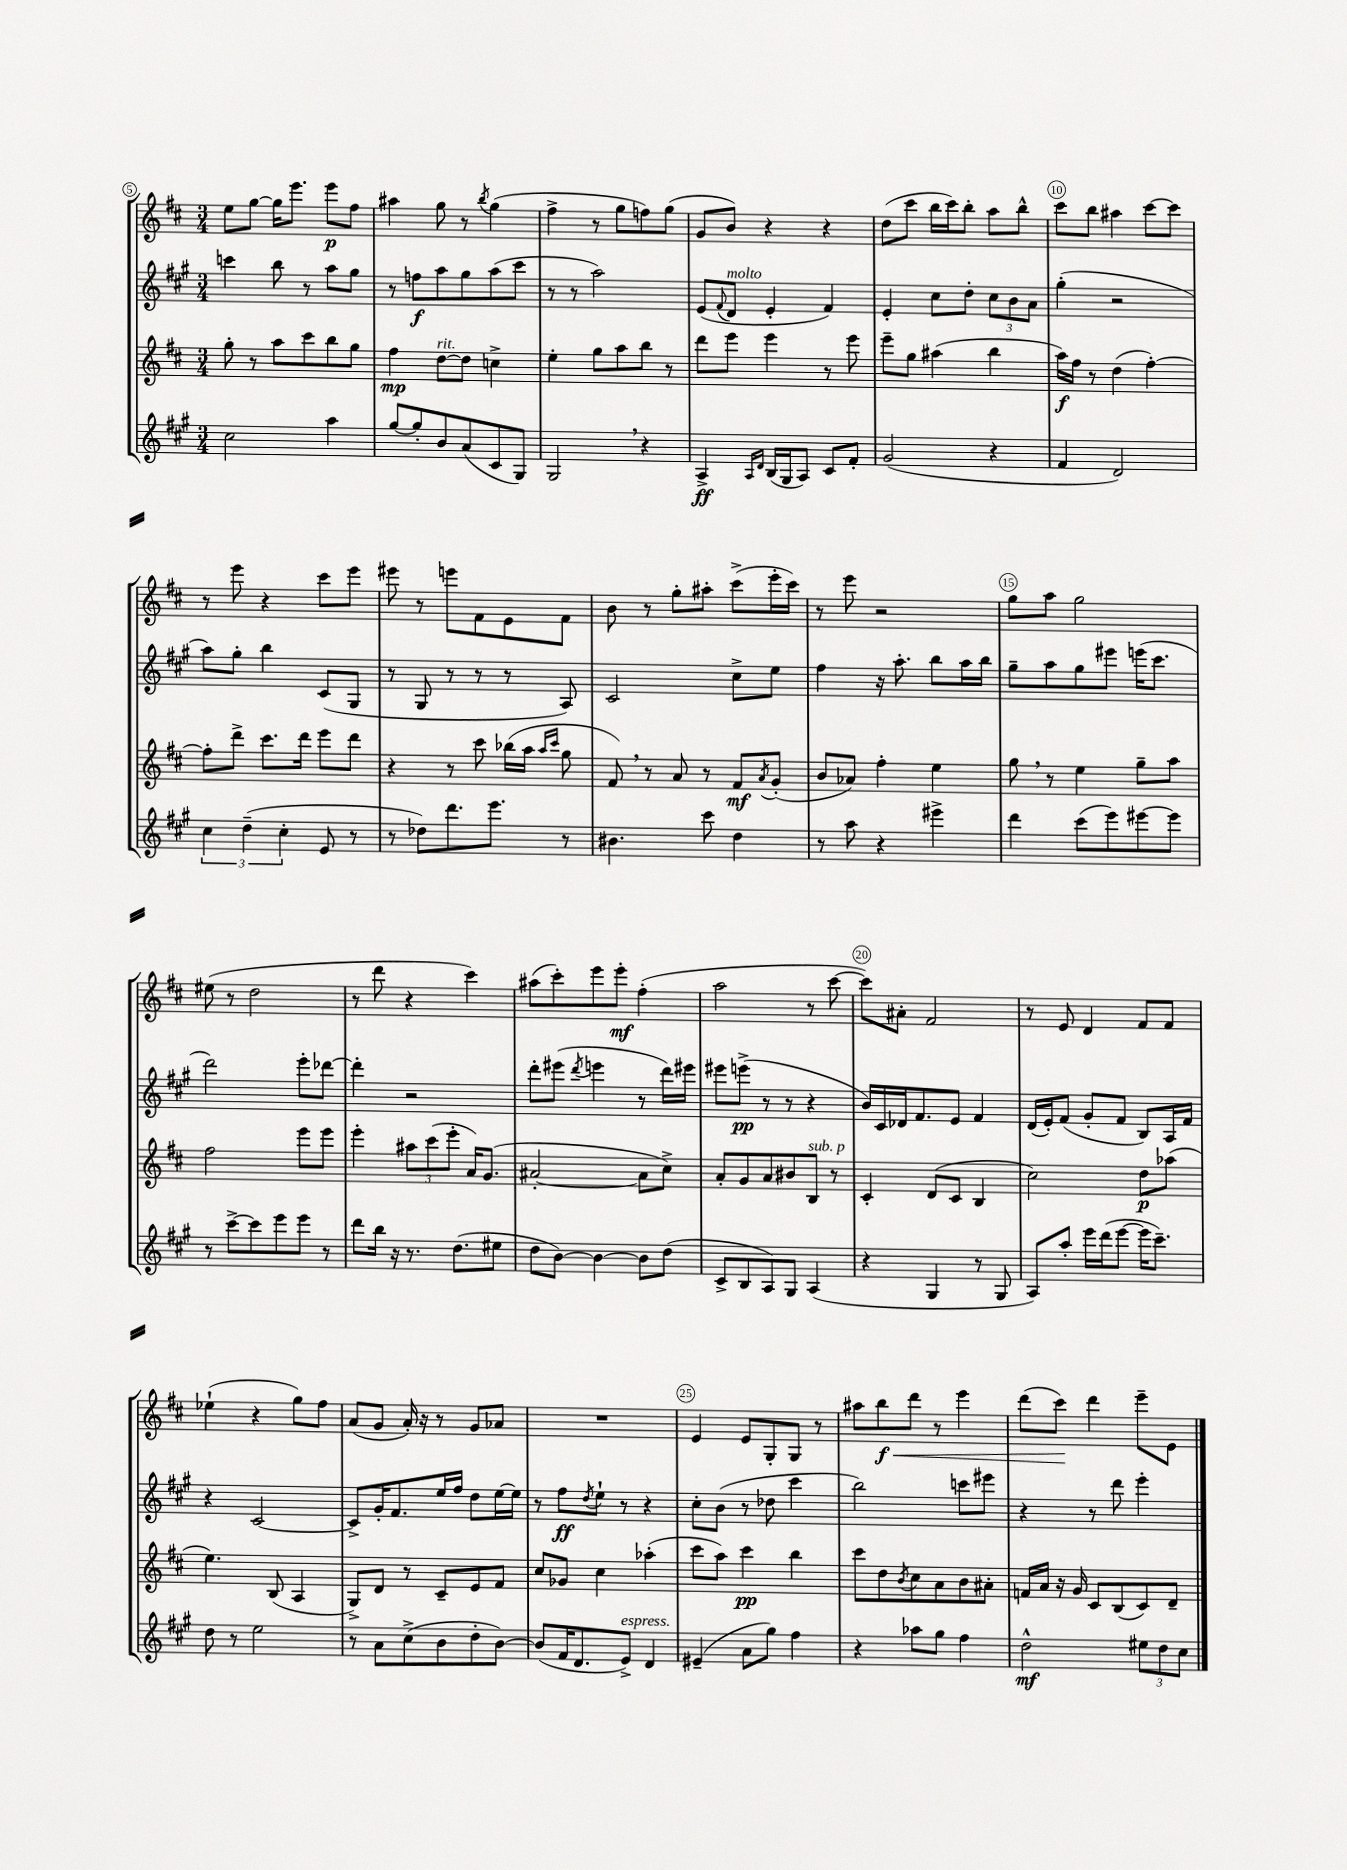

**kern	**dynam	**kern	**dynam	**kern	**dynam	**kern	**dynam
*part4	*part4	*part3	*part3	*part2	*part2	*part1	*part1
*staff4	*staff4	*staff3	*staff3	*staff2	*staff2	*staff1	*staff1
*clefG2	*	*clefG2	*	*clefG2	*	*clefG2	*
*k[f#c#g#]	*	*k[f#c#]	*	*k[f#c#g#]	*	*k[f#c#]	*
*M3/4	*	*M3/4	*	*M3/4	*	*M3/4	*
=5	=5	=5	=5	=5	=5	=5	=5
2cc#\	.	8gg'\	.	4cccn\	.	8ee\L	.
.	.	8r	.	.	.	[8gg\J	.
.	.	8aa\L	.	8bb\	.	16gg\KL]	.
.	.	.	.	.	.	8.eee\J	.
.	.	8ccc#\	.	8r	.	.	.
4aa\	.	8bb\	.	8aa\L	.	8eee\L	p
.	.	8gg\J	.	8gg#\J	.	8ff#\J	.
=6	=6	=6	=6	=6	=6	=6	=6
[8gg#/L	.	4ff#\	mp	8r	.	4aa#X\	.
8gg#'/]	.	.	.	8ffn\L	f	.	.
!	!	!LO:TX:a:i:t=rit.	!	!	!	!	!
8b/	.	[8dd\L	.	8aa\	.	8gg\	.
(8a/	.	8dd\J]	.	8gg#\	.	8r	.
.	.	.	.	.	.	8qbb/	.
8c#/	.	4ccn^\	.	(8aa\	.	(4gg\	.
8G#/J)	.	.	.	8ccc#\J	.	.	.
=7	=7	=7	=7	=7	=7	=7	=7
2G#,/	.	4ee'\	.	8r	.	4ff#^\	.
.	.	.	.	8r	.	.	.
.	.	8gg\L	.	2aa\)	.	8r	.
.	.	8aa\	.	.	.	8gg\L	.
4r	.	8bb\J	.	.	.	8ffn\)	.
.	.	8r	.	.	.	(8gg\J	.
=8	=8	=8	=8	=8	=8	=8	=8
4A^/	ff	8ddd\L	.	(8e/L	.	8g/L	.
.	.	.	.	8qqf#/	.	.	.
!	!	!	!	!LO:TX:a:i:t=molto	!	!	!
.	.	8eee\J	.	8d/J	.	8b/J)	.
16qqA/LL	.	.	.	.	.	.	.
16qqd/JJ	.	.	.	.	.	.	.
(16B/LL	.	4eee\	.	4e'/	.	4r	.
16G#/J	.	.	.	.	.	.	.
8A/J)	.	.	.	.	.	.	.
8c#/L	.	8r	.	4f#/)	.	4r	.
8f#'/J	.	8eee\	.	.	.	.	.
=9	=9	=9	=9	=9	=9	=9	=9
(2g#/	.	8eee~\L	.	4e'/	.	(8dd\L	.
.	.	8gg\J	.	.	.	8ccc#\J	.
.	.	(4aa#X\	.	8cc#\L	.	16bb\LL	.
.	.	.	.	.	.	16ccc#\J)	.
.	.	.	.	8dd'\J	.	8bb'\J	.
4r	.	4bb\	.	12cc#\L	.	8aa\L	.
.	.	.	.	12b\	.	.	.
.	.	.	.	.	.	8bb^^\J	.
.	.	.	.	12a\J	.	.	.
=10	=10	=10	=10	=10	=10	=10	=10
4f#/	.	16aa\LL)	f	(4gg#'\	.	8ccc#\L	.
.	.	16ff#\JJ	.	.	.	.	.
.	.	8r	.	.	.	8bb\J	.
2d/)	.	(4dd\	.	2r	.	4aa#X\	.
.	.	[4ff#'\)	.	.	.	[8ccc#\L	.
.	.	.	.	.	.	8ccc#\J]	.
!!LO:LB:g=z
=11	=11	=11	=11	=11	=11	=11	=11
6cc#\	.	8ff#'\L]	.	8aa\L)	.	8r	.
.	.	8ddd^\J	.	8gg#'\J	.	8eee\	.
(6dd~\	.	.	.	.	.	.	.
.	.	8.ccc#\L	.	4bb\	.	4r	.
6cc#'\	.	.	.	.	.	.	.
.	.	16ddd\Jk	.	.	.	.	.
8e/	.	8eee\L	.	(8c#/L	.	8ccc#\L	.
8r	.	8ddd\J	.	8G#/J	.	8eee\J	.
=12	=12	=12	=12	=12	=12	=12	=12
8r	.	4r	.	8r	.	8eee#X\	.
8dd-X\L)	.	.	.	8G#/	.	8r	.
8.ddd\	.	8r	.	8r	.	8eeen\L	.
.	.	8ccc#\	.	8r	.	8f#\	.
8.eee\J	.	.	.	.	.	.	.
.	.	(16bb-X\LL	.	8r	.	8e\	.
.	.	16aa\JJ	.	.	.	.	.
.	.	16qqaa/LL	.	.	.	.	.
.	.	16qqccc#/JJ	.	.	.	.	.
8r	.	8gg\	.	8A/)	.	8f#\J	.
=13	=13	=13	=13	=13	=13	=13	=13
4.b#X\	.	8f#,/)	.	2c#/	.	8b\	.
.	.	8r	.	.	.	8r	.
.	.	8a/	.	.	.	8gg'\L	.
8ccc#\	.	8r	.	.	.	8aa#X'\J	.
4dd\	.	8f#/L	mf	8cc#^\L	.	(8ccc#^\L	.
.	.	8qa/	.	.	.	.	.
.	.	(8g'/J	.	8ee\J	.	16eee'\L	.
.	.	.	.	.	.	16ccc#\JJ)	.
=14	=14	=14	=14	=14	=14	=14	=14
8r	.	8b/L	.	4ff#\	.	8r	.
8aa\	.	8a-X/J)	.	.	.	8eee\	.
4r	.	4ff#'\	.	16r	.	2r	.
.	.	.	.	8.aa'\	.	.	.
4eee#X^\	.	4ee\	.	8bb\L	.	.	.
.	.	.	.	16aa\L	.	.	.
.	.	.	.	16bb\JJ	.	.	.
=15	=15	=15	=15	=15	=15	=15	=15
4ddd\	.	8gg,\	.	8gg#~\L	.	8gg\L	.
.	.	8r	.	8aa\	.	8aa\J	.
(8ccc#\L	.	4ee\	.	8gg#\	.	2gg\	.
8eee\)	.	.	.	8eee#X\J	.	.	.
[8eee#X\	.	8gg~\L	.	(16eeen\KL	.	.	.
.	.	.	.	8.ccc#\J	.	.	.
8eee#\J]	.	8aa\J	.	.	.	.	.
!!LO:LB:g=z
=16	=16	=16	=16	=16	=16	=16	=16
8r	.	2ff#\	.	2ddd\)	.	(8ee#X\	.
[8ccc#^\L	.	.	.	.	.	8r	.
8ccc#\]	.	.	.	.	.	2dd\	.
8eee\	.	.	.	.	.	.	.
8eee\J	.	8eee\L	.	8eee'\L	.	.	.
8r	.	8eee\J	.	[8ddd-X\J	.	.	.
=17	=17	=17	=17	=17	=17	=17	=17
8ddd\L	.	4eee'\	.	4ddd-'\]	.	8r	.
16bb\Jk	.	.	.	.	.	8ddd\	.
16r	.	.	.	.	.	.	.
8.r	.	12aa#X\L	.	2r	.	4r	.
.	.	(12ccc#\	.	.	.	.	.
.	.	12eee'\J	.	.	.	.	.
(8.dd\L	.	.	.	.	.	.	.
.	.	16a/KL)	.	.	.	4ccc#\)	.
.	.	(8.g/J	.	.	.	.	.
8ee#X\J	.	.	.	.	.	.	.
=18	=18	=18	=18	=18	=18	=18	=18
8dd\L	.	[2a#X'/	.	8ddd'\L	.	(8aa#X\L	.
[8b\J)	.	.	.	(8eee#X\J	.	8ccc#'\)	.
.	.	.	.	8qddd/	.	.	.
4b\_	.	.	.	4eeen\	.	8eee\	.
.	.	.	.	.	.	8eee'\J	mf
8b\L]	.	8a#\L]	.	8r	.	(4ff#'\	.
(8dd\J	.	8cc#^\J)	.	16ddd\LL)	.	.	.
.	.	.	.	16eee#X\JJ	.	.	.
=19	=19	=19	=19	=19	=19	=19	=19
8c#^/L	.	8a'/L	.	8eee#X\L	.	2aa\	.
8B/	.	8g/	.	(8eeen^\J	pp	.	.
8A/)	.	8a/	.	8r	.	.	.
8G#/J	.	8b#X/	.	8r	.	.	.
!	!	!LO:TX:a:i:t=sub. p	!	!	!	!	!
(4A/	.	8B/J	.	4r	.	8r	.
.	.	8r	.	.	.	[8ccc#\	.
=20	=20	=20	=20	=20	=20	=20	=20
4r	.	4c#'/	.	16b/LL)	.	8ccc#\L])	.
.	.	.	.	16c#/	.	.	.
.	.	.	.	16d-X/J	.	8a#X'\J	.
.	.	.	.	8.f#/	.	.	.
4G#/	.	(8d/L	.	.	.	2f#/	.
.	.	8c#/J	.	8e/J	.	.	.
8r	.	4B/	.	4f#/	.	.	.
8G#/	.	.	.	.	.	.	.
=21	=21	=21	=21	=21	=21	=21	=21
8A/L)	.	2cc#\)	.	(16d/LL	.	8r	.
.	.	.	.	16e'/J)	.	.	.
8aa'/J	.	.	.	(8f#/J	.	8e/	.
16eee\LL	.	.	.	8g#'/L	.	4d/	.
(16ddd\J	.	.	.	.	.	.	.
[8eee\J	.	.	.	8f#/J	.	.	.
16eee\KL]	.	8dd\L	p	8B/L)	.	8f#/L	.
8.ccc#~\J)	.	.	.	.	.	.	.
.	.	(8aa-X\J	.	16A/L	.	8f#/J	.
.	.	.	.	16f#/JJ	.	.	.
!!LO:LB:g=z
=22	=22	=22	=22	=22	=22	=22	=22
8dd\	.	4.ee\)	.	4r	.	(4ee-X`\	.
8r	.	.	.	.	.	.	.
2ee\	.	.	.	[2c#/	.	4r	.
.	.	(8B/	.	.	.	.	.
.	.	4A/	.	.	.	8gg\L)	.
.	.	.	.	.	.	8ff#\J	.
=23	=23	=23	=23	=23	=23	=23	=23
8r	.	8G^/L)	.	8c#^/L]	.	(8a/L	.
8a\L	.	8d/J	.	16g#'/K	.	8g/J	.
.	.	.	.	8.f#/	.	.	.
(8cc#^\	.	8r	.	.	.	16a'/)	.
.	.	.	.	.	.	16r	.
8b\	.	8c#~/L	.	16ee/L	.	8r	.
.	.	.	.	16ff#/JJ	.	.	.
8dd'\	.	8e/	.	8dd\L	.	8g/L	.
[8b\J)	.	8f#/J	.	[16ee\L	.	8a-X/J	.
.	.	.	.	16ee\JJ]	.	.	.
=24	=24	=24	=24	=24	=24	=24	=24
(8b/L]	.	8cc#/L	.	8r	.	2.r	.
16f#/K	.	8g-X/J	.	8ff#\L	ff	.	.
8.d/	.	.	.	.	.	.	.
.	.	.	.	8qdd/	.	.	.
.	.	4cc#\	.	8ee`\J	.	.	.
!LO:TX:a:i:t=espress.	!	!	!	!	!	!	!
8e^/J)	.	.	.	8r	.	.	.
4d/	.	(4aa-X'\	.	4r	.	.	.
=25	=25	=25	=25	=25	=25	=25	=25
(4e#X~/	.	8ccc#\L	.	8cc#'\L	.	4e/	.
.	.	8aa\J)	.	(8b\J	.	.	.
8a\L	.	4ccc#\	pp	8r	.	8e/L	.
8gg#\J)	.	.	.	8dd-X\	.	8G'/	.
4ff#\	.	4bb\	.	4ccc#\	.	8G/J	.
.	.	.	.	.	.	8r	.
=26	=26	=26	=26	=26	=26	=26	=26
4r	.	8ccc#\L	.	2bb\)	.	8aa#X\L	.
!	!	!	!	!	!	!	!LO:HP:b
.	.	8dd\	.	.	.	8bb\	< f
.	.	8qb/	.	.	.	.	.
8aa-X\L	.	8cc#\	.	.	.	8ddd\J	.
8gg#\J	.	8a\	.	.	.	8r	.
4ff#\	.	8b\	.	8cccn\L	.	4eee\	.
.	.	8a#X'\J	.	8eee#X\J	.	.	.
=27	=27	=27	=27	=27	=27	=27	=27
2dd^^\	mf	16fn/LL	.	4r	.	(8ddd\L	.
.	.	16a/JJ	.	.	.	.	.
.	.	16r	.	.	.	8ccc#\J)	.
.	.	16g/	.	.	.	.	.
.	.	8c#/L	.	8r	.	4ddd\	[
.	.	(8B/	.	8ddd\	.	.	.
12ee#X\L	.	8c#/)	.	4eee'\	.	8eee~\L	.
12dd\	.	.	.	.	.	.	.
.	.	8d~/J	.	.	.	8e\J	.
12cc#\J	.	.	.	.	.	.	.
==	==	==	==	==	==	==	==
*-	*-	*-	*-	*-	*-	*-	*-
